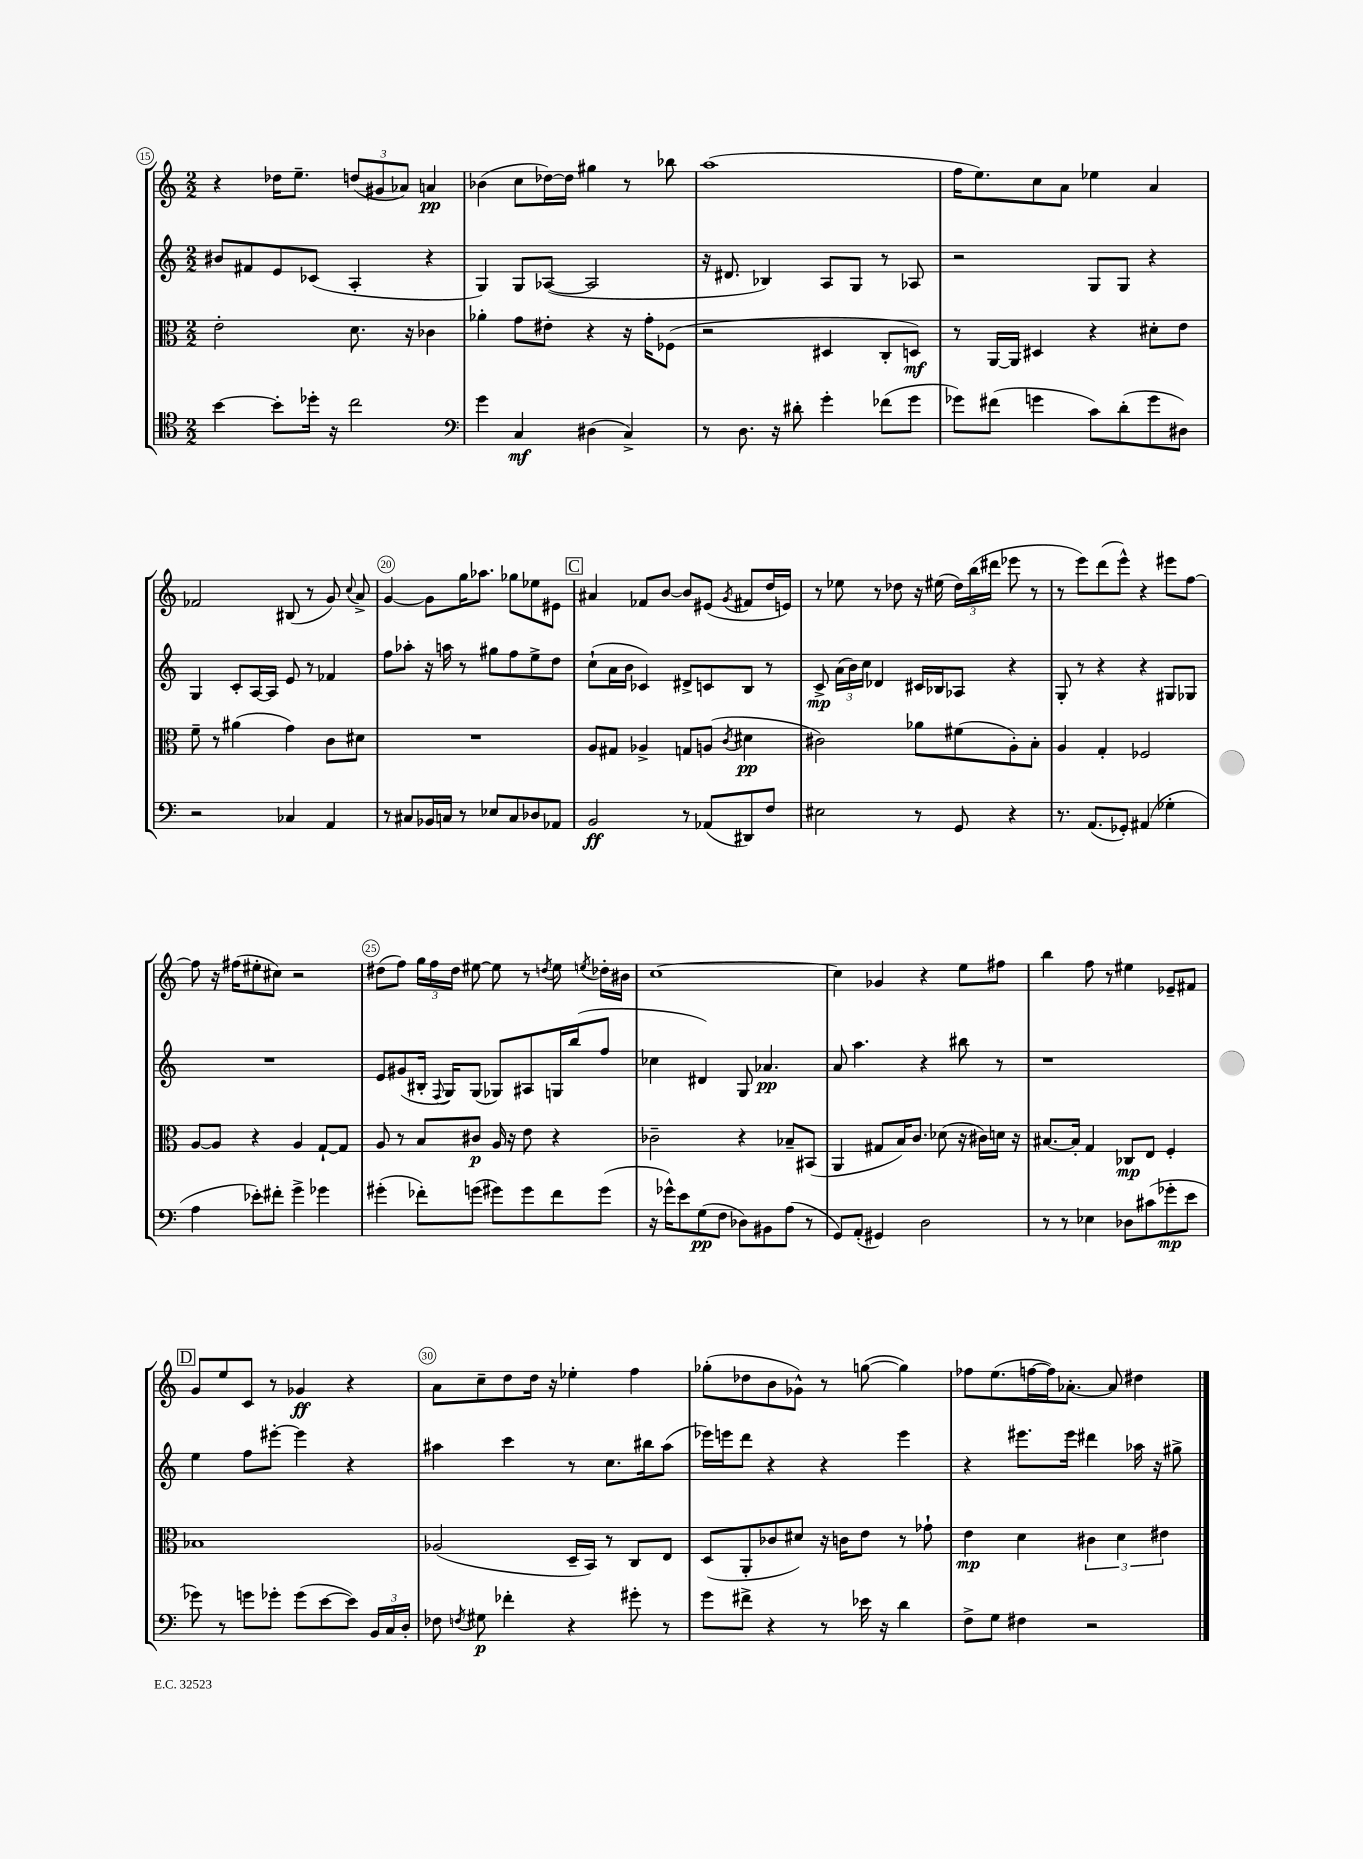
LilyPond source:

<<
\new StaffGroup <<
\new Staff = "s0" {
    \clef treble \key c \major \numericTimeSignature \time 2/2
    \autoBeamOff r4 des''16[ e''8.]-- \tuplet 3/2 { d''8[( gis'8 aes'8]) } a'4\pp |
    bes'4( c''8[ des''16~) des''16] gis''4 r8 bes''8 |
    a''1( |
    f''16[ e''8.) c''8 a'8] ees''4 a'4 |
    fes'2 bis8( r8 g'8) \appoggiatura { c''8 } a'8-> |
    g'4~ g'8[ g''16 aes''8.] ges''8[ ees''8 eis'8] |
    \mark \markup { \box "C" } ais'4 fes'8[ b'8]~ b'8[ eis'8]( \acciaccatura { g'8 } fis'8[ d''16 e'16]) |
    r8 ees''8 r8 des''8 r16 eis''16( \tuplet 3/2 { des''16[) b''16( dis'''16] } ees'''8 r8 |
    r8 e'''8[) d'''8( e'''8]-^) r4 eis'''8[ f''8]~ |
    f''8 r16 fis''16[( eis''8-. cis''8]) r2 |
    dis''8[( f''8]) \tuplet 3/2 { g''16[ f''16 dis''16] } eis''8~ eis''8 r8 \acciaccatura { d''8 } eis''8 \acciaccatura { e''8 } des''16[-. bis'16] |
    c''1~ |
    c''4 ges'4 r4 e''8[ fis''8] |
    b''4 f''8 r8 eis''4 ees'8[-- fis'8] |
    \mark \markup { \box "D" } g'8[ e''8 c'8] r8 ges'4\ff r4 |
    a'8[ c''8-- d''8 d''16] r16 ees''4-. f''4 |
    ges''8[-.( des''8 b'8 ges'8]-^) r8 g''8~( g''4) |
    fes''8[ e''8.( f''16~ f''16) aes'8.]~-. aes'8 dis''4 \bar "|." |
}
\new Staff = "s1" {
    \clef treble \key c \major \numericTimeSignature \time 2/2
    \autoBeamOff bis'8[ fis'8 e'8 ces'8]( a4-. r4 |
    g4) g8[ aes8]~( aes2 |
    r16 dis'8. bes4) a8[ g8] r8 aes8 |
    r2 g8[ g8] r4 |
    g4 c'8[-. a16~ a16] e'8 r8 fes'4 |
    f''8[ aes''8]-. r16 a''16 r8 gis''8[ f''8 e''8-> d''8] |
    \mark \markup { \box "C" } c''8[-!( a'16 b'16] ces'4) dis'8[-> c'8 b8] r8 |
    c'8->\mp \tuplet 3/2 { a'16[( b'16) c''16] } des'4 cis'16[ bes16 aes8] r4 |
    g8-. r8 r4 r4 gis8[ ges8] |
    R1 |
    e'8[ gis'8( bis16]-. \appoggiatura { f8 } g16[) g8]( ges8[) ais8 g16 b''16( f''8] |
    ces''4 dis'4) g8 aes'4.\pp |
    a'8 a''4. r4 bis''8 r8 |
    r1 |
    \mark \markup { \box "D" } e''4 f''8[ eis'''8]~-. eis'''4 r4 |
    ais''4 c'''4 r8 c''8.[ bis''16 ais''8]( |
    ees'''16[) e'''16 d'''8] r4 r4 e'''4 |
    r4 eis'''8.[ eis'''16] dis'''4 aes''16 r16 gis''8-> \bar "|." |
}
\new Staff = "s2" {
    \clef alto \key c \major \numericTimeSignature \time 2/2
    \autoBeamOff e'2-. d'8. r16 ces'4 |
    aes'4-. g'8[ eis'8]-. r4 r16 g'16[-. fes8]( |
    r2 dis4 c8[-. d8]\mf) |
    r8 a,16[~ a,16] dis4 r4 dis'8[-. e'8] |
    f'8-- r8 ais'4( g'4) c'8[ dis'8] |
    R1 |
    \mark \markup { \box "C" } a8[ gis8] aes4-> g8[ a8]( \acciaccatura { c'8 } dis'4\pp |
    cis'2) aes'8[ fis'8( a8-.) b8]-. |
    a4 g4-. fes2 |
    a8[~ a8] r4 a4 g8[~-! g8] |
    a8 r8 b8[ cis'8]\p a16 r16 e'8 r4 |
    ces'2-- r4 bes8[-- bis,8]( |
    a,4 gis8[ b16) c'8.] des'8( r16 cis'16[) d'16] r16 |
    bis8.[~ bis16]-. g4 ces8[\mp e8] f4-. |
    \mark \markup { \box "D" } bes1 |
    aes2( d16[-- b,16]) r8 c8[ e8] |
    d8[( a,8-. ces'8 dis'8]) r16 c'16[ e'8] r8 ges'8-! |
    e'4\mp d'4 \tuplet 3/2 { cis'4 d'4 eis'4 } \bar "|." |
}
\new Staff = "s3" {
    \clef tenor \key c \major \numericTimeSignature \time 2/2
    \autoBeamOff b'4~ b'8[-. des''16]-. r16 c''2 |
    \clef bass g'4 c4\mf dis4( c4->) |
    r8 d8. r16 dis'8-. g'4-. fes'8[( g'8] |
    ges'8[) fis'8]( g'4 c'8[) d'8-.( g'8 dis8]) |
    r2 ces4 a,4 |
    r8 cis8[ bes,16 c16] r8 ees8[ c8 des8 aes,8] |
    \mark \markup { \box "C" } b,2\ff r8 aes,8[( dis,8) f8] |
    eis2 r8 g,8 r4 |
    r8. a,8.[( ges,8]-.) ais,4( ges4-. |
    a4 ees'8[-.) fis'8]-. g'4-> ges'4 |
    gis'4-.( fes'8[-.) g'8]( gis'8[) gis'8 fes'8 gis'8]( |
    r16 ges'16[-^) e'8 g8\pp( f8] des8[) bis,8 a8]( r8 |
    g,8[) a,8]-.( gis,4) d2 |
    r8 r8 ees4 des8[ cis'8( ges'8-.\mp e'8] |
    \mark \markup { \box "D" } ges'8) r8 g'8[ ges'8]-. ges'8[( e'8~ e'8]) \tuplet 3/2 { b,16[ c16 d16]-. } |
    fes8 \acciaccatura { f8 } gis8\p fes'4-. r4 gis'8-. r8 |
    g'8[ fis'8]-> r4 r8 ees'16 r16 d'4 |
    f8[-> g8] fis4 r2 \bar "|." |
}
>>
>>
\layout { \context { \Score currentBarNumber = #15 \override BarNumber.break-visibility = ##(#f #t #t) barNumberVisibility = #(every-nth-bar-number-visible 5) \override BarNumber.stencil = #(make-stencil-circler 0.1 0.3 ly:text-interface::print) } }
